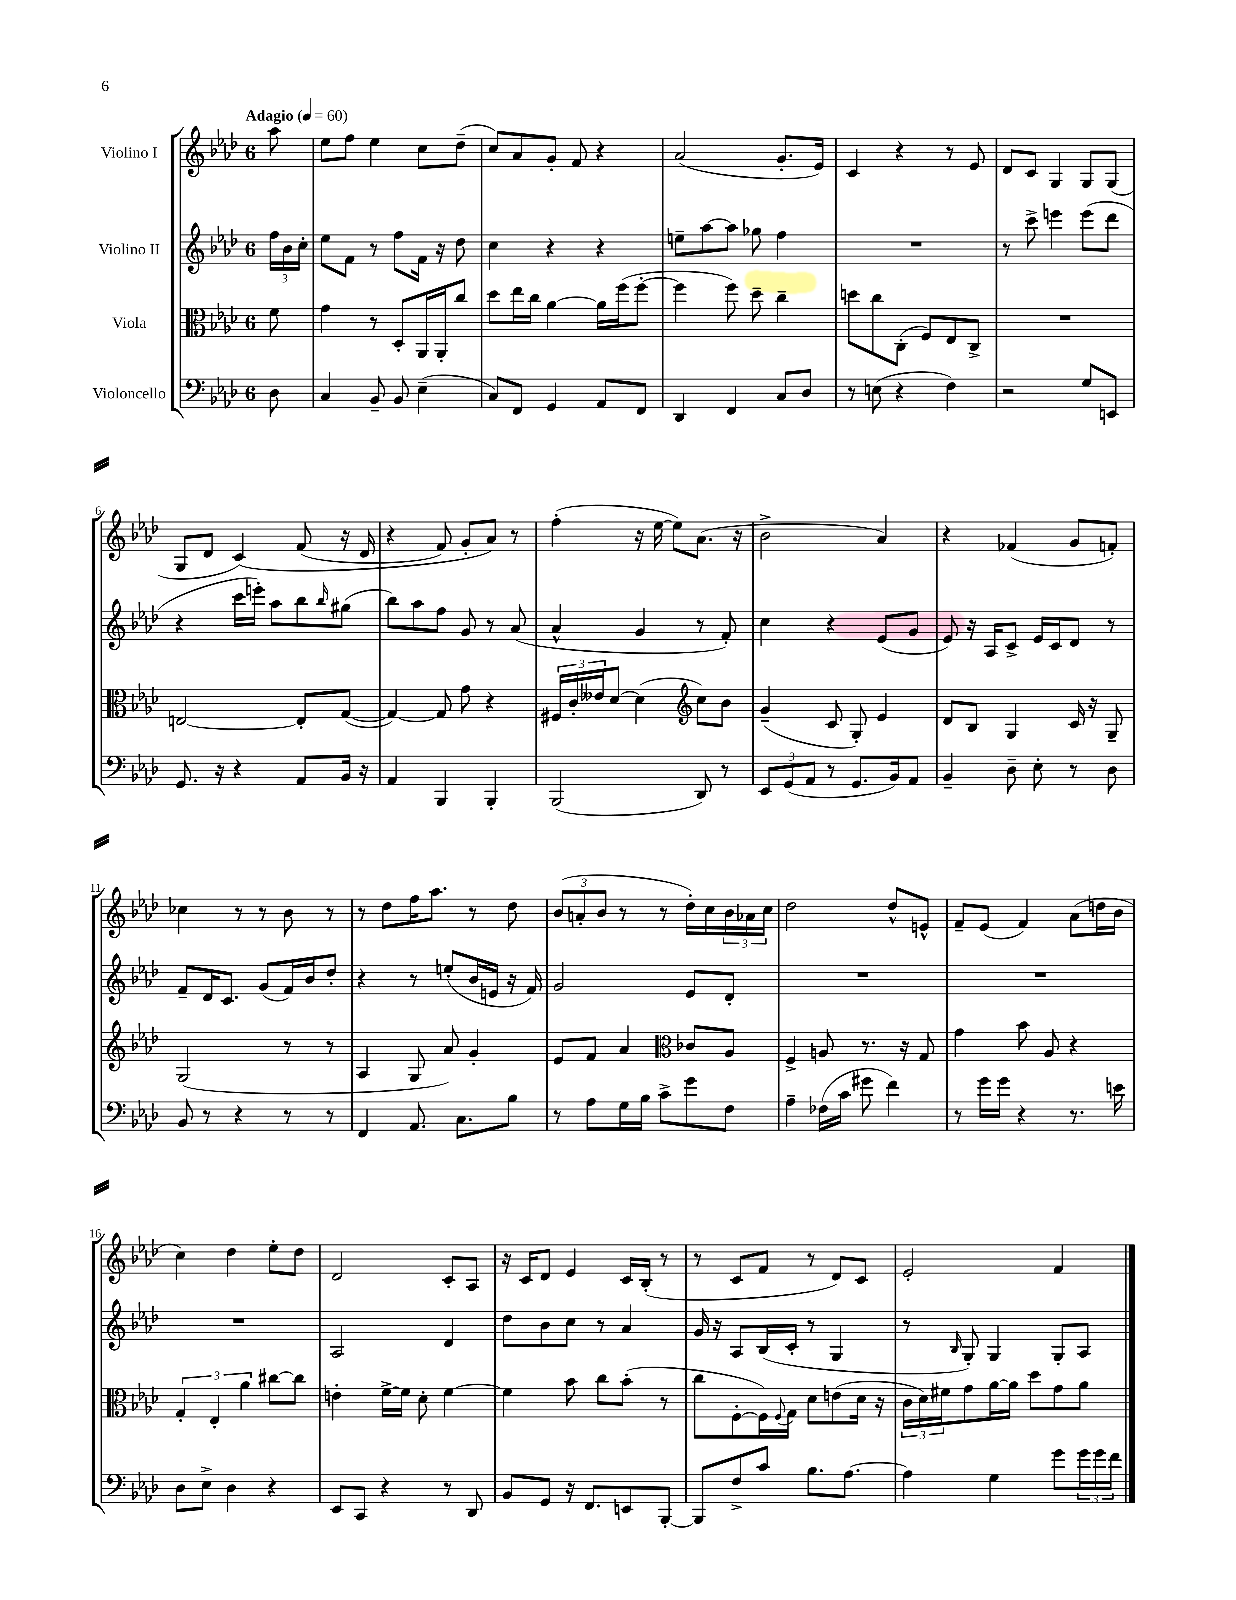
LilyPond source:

<<
\new StaffGroup <<
\new Staff = "s0" \with { instrumentName = "Violino I" } {
    \clef treble \key aes \major \once \override Staff.TimeSignature.style = #'single-digit \time 6/8 \partial 8 \tempo "Adagio" 4 = 60
    aes''8 |
    ees''8 f''8 ees''4 c''8 des''8--( |
    c''8) aes'8 g'8-. f'8 r4 |
    aes'2( g'8.-. ees'16) |
    c'4 r4 r8 ees'8 |
    des'8 c'8 g4 g8 g8( |
    g8 des'8 c'4)\( f'8( r16 des'16 |
    r4 f'8) g'8-. aes'8\) r8 |
    f''4-.( r16 ees''16~ ees''8) aes'8.( r16 |
    bes'2-> aes'4) |
    r4 fes'4( g'8 f'8-.) |
    ces''4 r8 r8 bes'8 r8 |
    r8 des''8 f''16 aes''8. r8 des''8 |
    \tuplet 3/2 { bes'8( a'8-. bes'8 } r8 r8 des''16-.) c''16 \tuplet 3/2 { bes'16 aes'16 c''16 } |
    des''2 des''8-^ e'8-^ |
    f'8-- ees'8( f'4) aes'8( d''16 bes'16 |
    c''4) des''4 ees''8-. des''8 |
    des'2 c'8-. aes8 |
    r16 c'16 des'8 ees'4 c'16 bes16-.( r8 |
    r8 c'8 f'8 r8 des'8) c'8 |
    ees'2-. f'4 \bar "|." |
}
\new Staff = "s1" \with { instrumentName = "Violino II" } {
    \clef treble \key aes \major \once \override Staff.TimeSignature.style = #'single-digit \time 6/8 \partial 8
    \tuplet 3/2 { f''16 bes'16 c''16-. } |
    ees''8 f'8 r8 f''8 f'16 r16 des''8 |
    c''4 r4 r4 |
    e''8-- aes''8~ aes''8 ges''8 f''4 |
    R2. |
    r8 c'''8-> e'''4 e'''8( des'''8 |
    r4 c'''16 e'''16-.) aes''8 bes''8 \grace { bes''16 } gis''8( |
    bes''8) aes''8 f''8 g'8 r8 aes'8( |
    aes'4-^ g'4 r8 f'8-.) |
    c''4 r4 ees'8( g'8 |
    ees'8) r16 aes16 c'8-> ees'16 c'16 des'8 r8 |
    f'8-- des'16 c'8. g'8( f'16) bes'16 des''8-. |
    r4 r8 e''8-.( bes'16 e'16 r16 f'16) |
    g'2 ees'8 des'8-. |
    R2. |
    R2. |
    R2. |
    aes2 des'4 |
    des''8 bes'8 c''8 r8 aes'4 |
    g'16 r16 aes8 bes16( c'16-. r8 g4 |
    r8 \grace { bes16 } g8-.) g4 g8-. aes8 \bar "|." |
}
\new Staff = "s2" \with { instrumentName = "Viola" } {
    \clef alto \key aes \major \once \override Staff.TimeSignature.style = #'single-digit \time 6/8 \partial 8
    f'8 |
    g'4 r8 des8-. aes,16 aes,16-. c''8 |
    des''8 ees''16 c''16 aes'4~ aes'16 f''16( f''8~-. |
    f''4 f''8) des''8-- c''4-- |
    d''8 c''8 c8-.( f8) ees8 c8-> |
    R2. |
    e2~ e8-. g8~( |
    g4~) g8 g'8 r4 |
    \tuplet 3/2 { fis16 c'16-. eeses'16 } des'8~ des'4( \clef treble c''8) bes'8 |
    g'4--( c'8 g8-.) ees'4 |
    des'8 bes8 g4 c'16 r16 g8-- |
    g2( r8 r8 |
    aes4 g8 aes'8) g'4-. |
    ees'8 f'8 aes'4 \clef alto ces'8 aes8 |
    f4-> a8 r8. r16 g8 |
    g'4 bes'8 aes8 r4 |
    \tuplet 3/2 { g4-. ees4-. aes'4 } cis''8~ cis''8 |
    e'4-. f'16~-> f'16 des'8-. f'4~ |
    f'4 bes'8 c''8 bes'8-.( r8 |
    c''8 f8~-. f16) \appoggiatura { f8 } g16 des'8 e'8( des'16 r16 |
    \tuplet 3/2 { c'16 des'16) fis'16 } g'8 aes'16~ aes'16 des''8 g'8 aes'8 \bar "|." |
}
\new Staff = "s3" \with { instrumentName = "Violoncello" } {
    \clef bass \key aes \major \once \override Staff.TimeSignature.style = #'single-digit \time 6/8 \partial 8
    des8 |
    c4 bes,8-- bes,8 ees4--( |
    c8) f,8 g,4 aes,8 f,8 |
    des,4 f,4 c8 des8 |
    r8 e8( r4 f4) |
    r2 g8 e,8 |
    g,8. r16 r4 aes,8 bes,16 r16 |
    aes,4 bes,,4 bes,,4-. |
    bes,,2( des,8) r8 |
    \tuplet 3/2 { ees,8 g,8( aes,8 } r8 g,8. bes,16) aes,8 |
    bes,4-- des8-- ees8-. r8 des8 |
    bes,8 r8 r4 r8 r8 |
    f,4 aes,8. c8. bes8 |
    r8 aes8 g16 bes16 c'8-> g'8 f8 |
    aes4-- fes16( c'16 gis'8 f'4) |
    r8 g'16 g'16 r4 r8. e'16 |
    des8 ees8-> des4 r4 |
    ees,8 c,8 r4 r8 des,8 |
    bes,8 g,8 r16 f,8. e,8 bes,,8~-. |
    bes,,8 f8-> c'8 bes8. aes8.~ |
    aes4 g4 g'8 \tuplet 3/2 { g'16 g'16 f'16 } \bar "|." |
}
>>
>>
